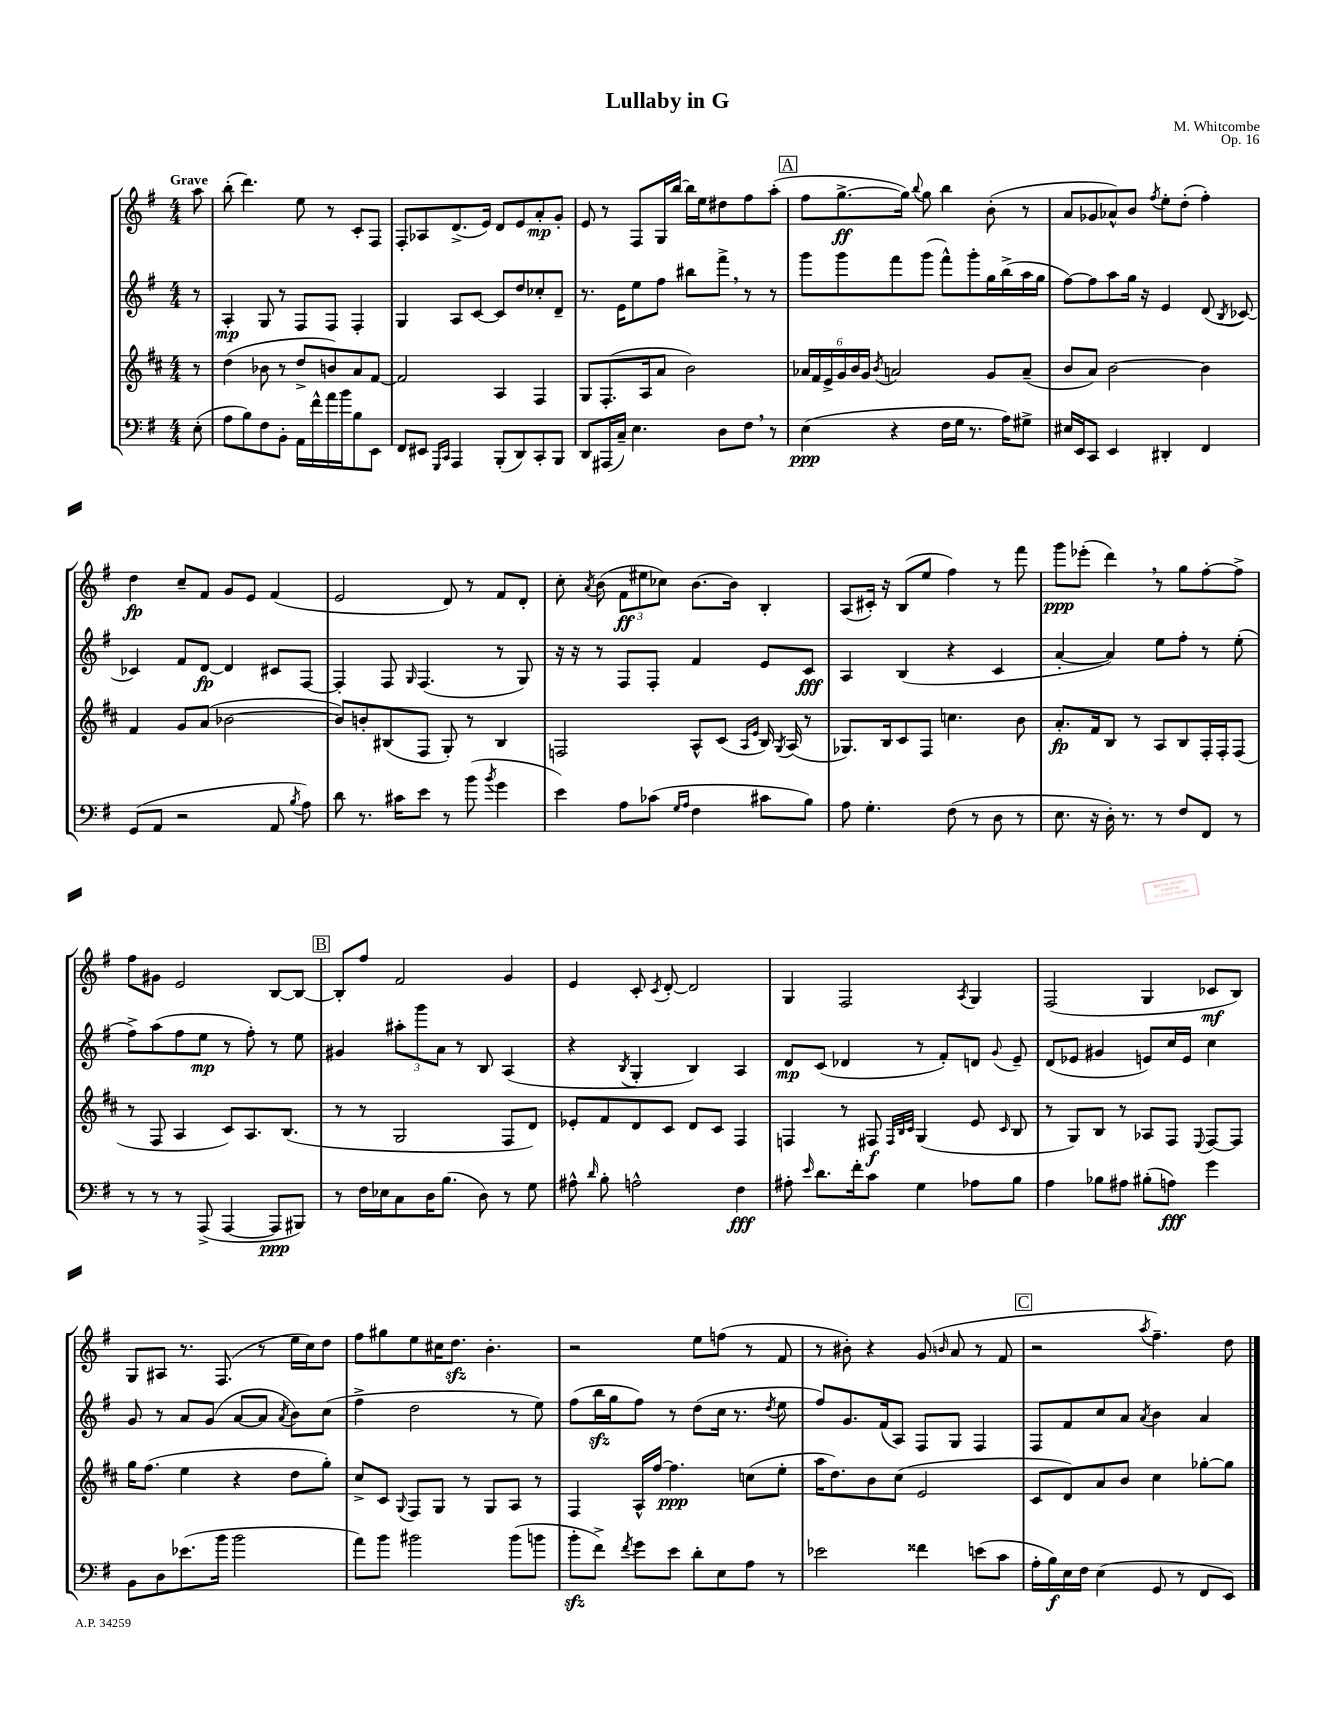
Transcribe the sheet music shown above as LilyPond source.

\header { title = "Lullaby in G" composer = "M. Whitcombe" opus = "Op. 16" }
<<
\new StaffGroup <<
\new Staff = "s0" {
    \clef treble \key g \major \numericTimeSignature \time 4/4 \partial 8 \tempo "Grave"
    \autoBeamOff a''8 |
    b''8-.( d'''4.) e''8 r8 c'8[-. fis8] |
    fis8[-. aes8 d'8.->( e'16]) d'8[ e'8 a'8-.\mp g'8]-. |
    e'8 r8 fis8[ g16 b''16]~ b''16[ e''16 dis''8 fis''8 a''8]-.( |
    \mark \markup { \box "A" } fis''8[ g''8.~->\ff g''16]) \appoggiatura { b''8 } g''8 b''4 b'8-.( r8 |
    a'8[ ges'8 aes'8-^) b'8] \acciaccatura { fis''8 } e''8[-. d''8]-.( fis''4-.) |
    d''4\fp c''8[-- fis'8] g'8[ e'8] fis'4( |
    e'2 d'8) r8 fis'8[ d'8]-. |
    c''8-. \acciaccatura { a'8 } b'8( \tuplet 3/2 { fis'8[\ff eis''8 ces''8]) } b'8.[~ b'16] b4-. |
    a8[( cis'16]-.) r16 b8[( e''8] fis''4) r8 fis'''8 |
    g'''8[\ppp ees'''8]-.( d'''4) \breathe r8 g''8[ fis''8~-. fis''8]-> |
    fis''8[ gis'8] e'2 b8[~ b8]~ |
    \mark \markup { \box "B" } b8[-. fis''8] fis'2 g'4 |
    e'4 c'8-. \acciaccatura { c'8 } d'8~-. d'2 |
    g4 fis2 \acciaccatura { a8 } g4 |
    fis2( g4 ces'8[\mf b8]) |
    g8[ ais8] r8. fis8.( r8 e''16[ c''16) d''8] |
    fis''8[ gis''8 e''8 cis''16 d''8.]\sfz b'4.-. |
    r2 e''8[ f''8]( r8 fis'8 |
    r8 bis'8-.) r4 g'8( \grace { b'16 } a'8 r8 fis'8 |
    \mark \markup { \box "C" } r2 \acciaccatura { a''8 } fis''4.--) d''8 \bar "|." |
}
\new Staff = "s1" {
    \clef treble \key g \major \numericTimeSignature \time 4/4 \partial 8
    \autoBeamOff r8 |
    a4-.\mp g8 r8 fis8[ fis8] fis4-. |
    g4 a8[ c'8]~ c'8[ d''8 ces''8-. d'8]-- |
    r8. e'16[ e''8 fis''8] bis''8[ fis'''8]-> \breathe r8 r8 |
    \mark \markup { \box "A" } g'''8[ g'''8 fis'''8 g'''8]( fis'''8[-^) g'''8-. g''16 b''16->( a''16 g''16] |
    fis''8[~) fis''8 a''8 g''16] r16 e'4 d'8( \acciaccatura { b8 } ces'8~) |
    ces'4 fis'8[ d'8]~\fp d'4 cis'8[ fis8]~ |
    fis4-. fis8 \grace { g16 } fis4.( r8 g8) |
    r16 r16 r8 fis8[ fis8]-. fis'4 e'8[ c'8]\fff |
    a4 b4( r4 c'4 |
    a'4~-. a'4) e''8[ fis''8]-. r8 e''8-.( |
    fis''8[->) a''8( fis''8 e''8]\mp r8 fis''8-.) r8 e''8 |
    \mark \markup { \box "B" } gis'4 \tuplet 3/2 { ais''8[-. g'''8 a'8] } r8 b8 a4( |
    r4 \acciaccatura { b8 } g4-. b4) a4 |
    d'8[\mp c'8]( des'4 r8 fis'8[-.) d'8] \appoggiatura { g'8 } e'8-- |
    d'8[( ees'8] gis'4 e'8[) c''16 e'16] c''4 |
    g'8 r8 a'8[ g'8]( a'8[~ a'8] \acciaccatura { a'8 } b'8[) c''8]( |
    fis''4-> d''2 r8 e''8) |
    fis''8[( b''16\sfz g''16 fis''8]) r8 d''8[( c''16] r8. \acciaccatura { d''8 } e''8 |
    fis''8[) g'8. fis'16( a8]) fis8[ g8] fis4 |
    \mark \markup { \box "C" } fis8[ fis'8 c''8 a'8] \acciaccatura { a'8 } b'4 a'4 \bar "|." |
}
\new Staff = "s2" {
    \clef treble \key d \major \numericTimeSignature \time 4/4 \partial 8
    \autoBeamOff r8 |
    d''4( bes'8 r8 d''8[-> b'8) a'8 fis'8]~ |
    fis'2 a4 fis4 |
    g8[ fis8.-.( a16 a'8] b'2) |
    \mark \markup { \box "A" } \tuplet 6/4 { aes'16[ fis'16 e'16-> g'16 b'16 g'16] } \acciaccatura { b'8 } a'2 g'8[ a'8]--( |
    b'8[ a'8]) b'2~ b'4 |
    fis'4 g'8[ a'8]( bes'2~ |
    bes'8[) b'8-. bis8( fis8] g8-.) r8 bis4 |
    f2 a8[-^ cis'8]( \grace { a16[ e'16] } b16) \acciaccatura { g8 } a16( r8 |
    ges8.[) b16 cis'8 fis8] c''4. b'8 |
    a'8.[-.\fp fis'16 b8] r8 a8[ b8 fis16-. fis16-. fis8]( |
    r8 fis8 a4 cis'8[) a8. b8.]( |
    \mark \markup { \box "B" } r8 r8 g2 fis8[ d'8]) |
    ees'8[-. fis'8 d'8 cis'8] d'8[ cis'8] fis4 |
    f4 r8 fis8\f \grace { fis32[ b32 cis'32] } g4( e'8 \grace { cis'16 } b8 |
    r8 g8[) b8] r8 aes8[ fis8] \appoggiatura { e8 } fis8[~ fis8] |
    g''16[ fis''8.]( e''4 r4 d''8[ g''8]-.) |
    cis''8[-> cis'8] \appoggiatura { g8 } fis8[ g8] r8 g8[ a8] r8 |
    fis4 a16[-^ fis''16]~ fis''4.\ppp c''8[( e''8]-. |
    a''16[ d''8.) b'8 cis''8]( e'2 |
    \mark \markup { \box "C" } cis'8[ d'8) a'8 b'8] cis''4 ges''8[~-. ges''8] \bar "|." |
}
\new Staff = "s3" {
    \clef bass \key g \major \numericTimeSignature \time 4/4 \partial 8
    \autoBeamOff e8-.( |
    a8[ b8) fis8 b,8]-. a,16[ fis'16-^ a'16 b'16 b8 e,8] |
    fis,8[ eis,8] \grace { g,,16[ c,16] } a,,4 b,,8[-.( d,8) c,8-. b,,8] |
    d,8[ ais,,16( c16]--) e4. d8[ fis8] \breathe r8 |
    \mark \markup { \box "A" } e4\ppp( r4 fis16[ g16] r8. a16[) gis8]-> |
    eis16[ e,16 c,8] e,4 dis,4-. fis,4 |
    g,8[( a,8] r2 a,8 \acciaccatura { b8 } a8) |
    d'8 r8. cis'16[ e'8] r8 b'8( \acciaccatura { b'8 } g'4 |
    e'4) a8[ ces'8]( \grace { g16[ a16] } fis4 cis'8[ b8]) |
    a8 g4.-. fis8( r8 d8 r8 |
    e8. r16 d16-.) r8. r8 fis8[ fis,8] r8 |
    r8 r8 r8 a,,8->( a,,4~ a,,8[\ppp bis,,8]) |
    \mark \markup { \box "B" } r8 fis16[ ees16 c8 d16 b8.]( d8) r8 g8 |
    ais8-^ \grace { d'16 } b8-. a2-^ fis4\fff |
    ais8-. \grace { e'16 } d'8.[ fis'16-. c'8] g4 aes8[ b8] |
    a4 bes8[ ais8] bis8[-.( a8]\fff) g'4 |
    b,8[ d8 ees'8.( b'16] b'2 |
    a'8[) b'8] bis'2 bis'8[( b'8] |
    b'8[-.\sfz fis'8]->) \acciaccatura { fis'8 } g'8[ e'8] d'8[-. e8 a8] r8 |
    ees'2 fisis'4 e'8[( c'8] |
    \mark \markup { \box "C" } a16[-. b16\f) e16 fis16] e4( g,8 r8 fis,8[ e,8]) \bar "|." |
}
>>
>>
\layout { \context { \Score \remove "Bar_number_engraver" } }
